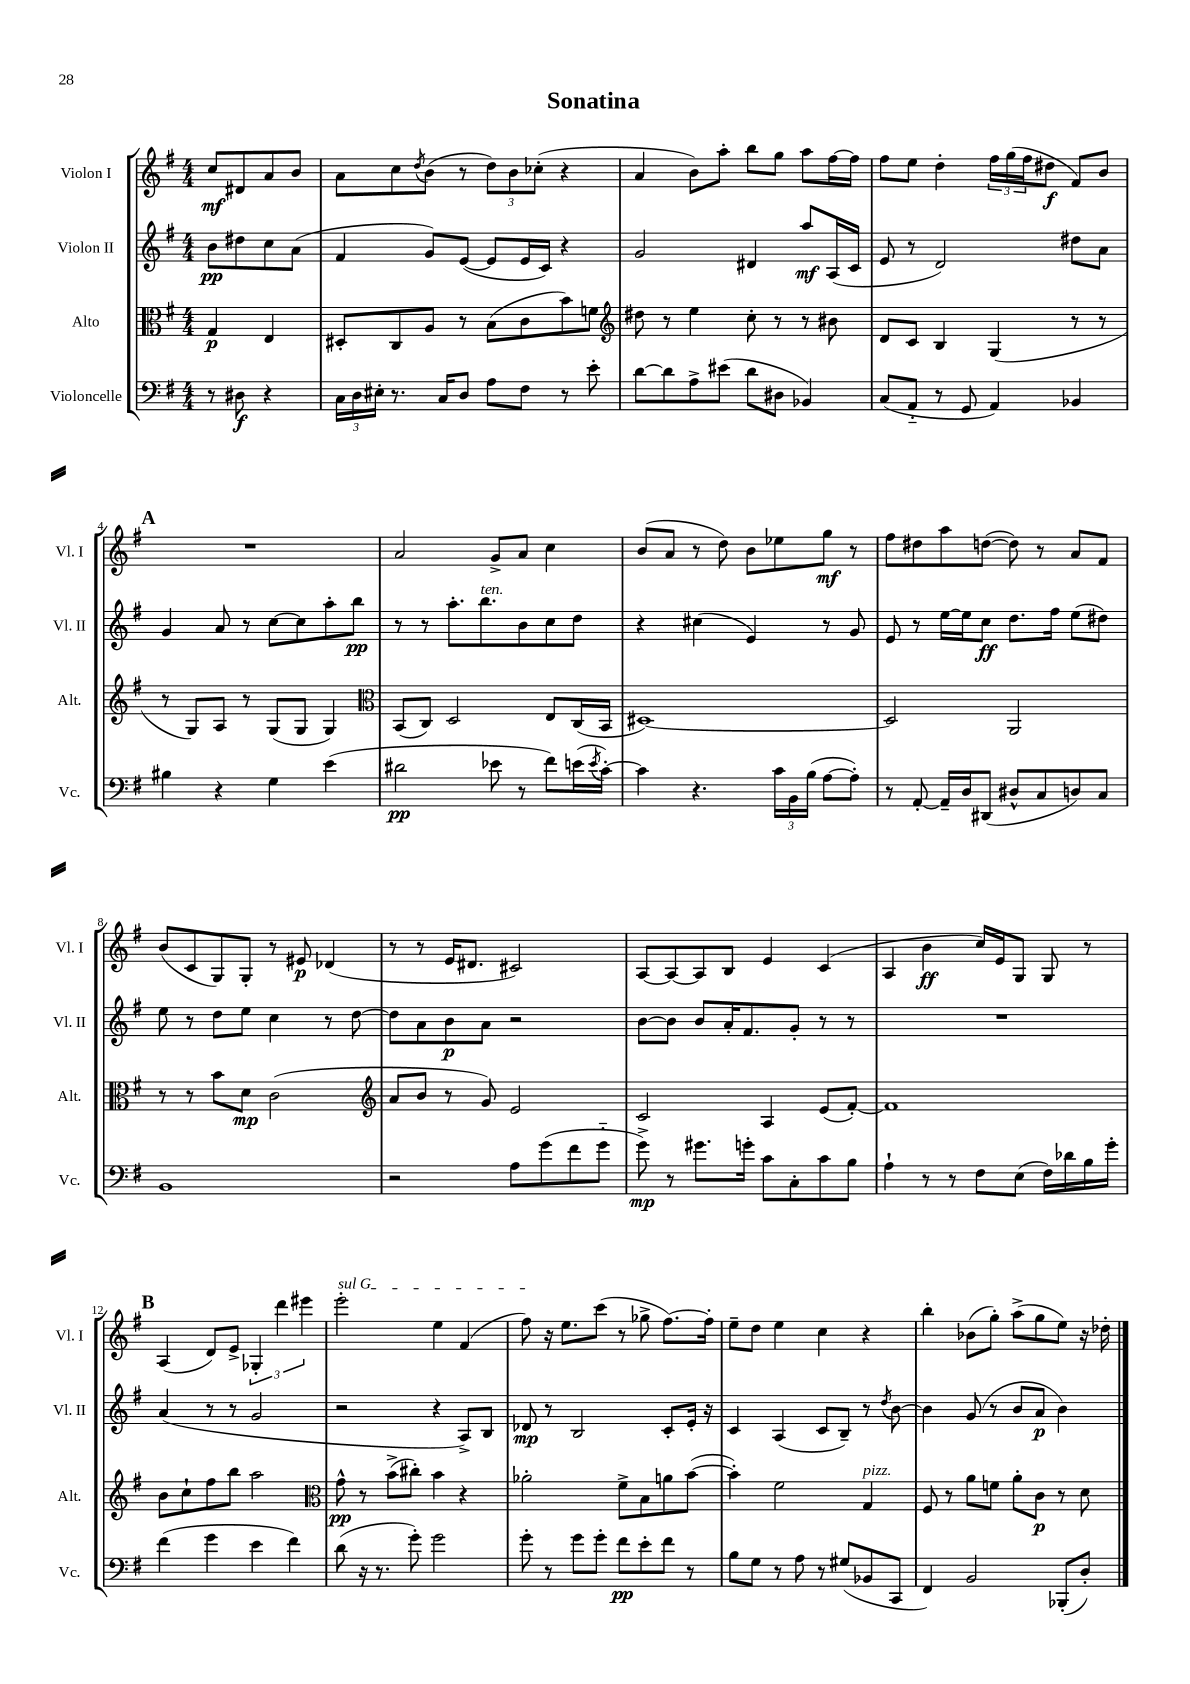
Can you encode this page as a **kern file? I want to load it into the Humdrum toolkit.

**kern	**kern	**kern	**kern
*staff4	*staff3	*staff2	*staff1
*clefF4	*clefC3	*clefG2	*clefG2
*k[f#]	*k[f#]	*k[f#]	*k[f#]
*M4/4	*M4/4	*M4/4	*M4/4
8r	4G	8b	8cc
8D#	.	8dd#	8d#
4r	4E	8cc	8a
.	.	(8a	8b
=	=	=	=
24C	8D#'	4f#	8a
24D	.	.	.
24E#'	.	.	.
8.r	8C	.	8cc
.	.	.	8qdd
.	8A	8g)	(8b
16C	.	.	.
8D	8r	([8e	8r
8A	(8B	8e]	12dd)
.	.	.	12b
8F#	8c	16e	.
.	.	.	(12cc-'
.	.	16c)	.
8r	8b)	4r	4r
8e'	8f	.	.
=	=	=	=
*	*clefG2	*	*
[8d	8dd#	2g	4a
8d]	8r	.	.
8A^	4ee	.	8b)
(8e#	.	.	8aa'
8d	8cc'	4d#	8bb
8D#	8r	.	8gg
4BB-)	8r	8aa	8aa
.	8b#	(16A	[16ff#
.	.	16c	16ff#]
=	=	=	=
(8C	8d	8e	8ff#
8AA'~	8c	8r	8ee
8r	4B	2d)	4dd'
8GG	.	.	.
4AA)	(4G	.	24ff#
.	.	.	(24gg
.	.	.	24ff#
.	.	.	8dd#
4BB-	8r	8dd#	8f#)
.	8r	8a	8b
=	=	=	=
4B#	8r	4g	1r
.	8G)	.	.
4r	8A	8a	.
.	8r	8r	.
4G	(8G	[8cc	.
.	8G	8cc]	.
(4e	4G)	8aa'	.
.	.	8bb	.
=	=	=	=
*	*clefC3	*	*
2d#	(8BB	8r	2a
.	8C)	8r	.
.	2D	8.aa'	.
.	.	8.bb	.
8e-	.	.	8g^
8r	.	8b	8a
8f#)	8E	8cc	4cc
(16e	(16C	8dd	.
8qe	.	.	.
[16c')	16BB	.	.
=	=	=	=
4c]	[1D#)	4r	(8b
.	.	.	8a
4.r	.	(4cc#	8r
.	.	.	8dd)
.	.	4e)	8b
24c	.	.	8ee-
24BB	.	.	.
(24B	.	.	.
[8A	.	8r	8gg
8A'])	.	8g	8r
=	=	=	=
8r	2D#]	8e	8ff#
[8AA'	.	8r	8dd#
16AA~]	.	[16ee	8aa
16D	.	16ee]	.
(8DD#	.	8cc	([8dd
8D#^^	2AA	8.dd	8dd])
8C	.	.	8r
.	.	16ff#	.
8D)	.	(8ee	8a
8C	.	8dd#)	8f#
=	=	=	=
1BB	8r	8ee	(8b
.	8r	8r	8c
.	8b	8dd	8G)
.	8d	8ee	8G'
.	(2c	4cc	8r
.	.	.	8e#
.	.	8r	(4d-
.	.	[8dd	.
=	=	=	=
*	*clefG2	*	*
2r	8a	8dd]	8r
.	8b	8a	8r
.	8r	8b	16e
.	.	.	8.d#
.	8g)	8a	.
8A	2e	2r	2c#)
(8g	.	.	.
8f#	.	.	.
8g'~	.	.	.
=	=	=	=
8g^)	2c	[8b	[8A
8r	.	8b]	8A_
8.g#	.	8b	8A]
.	.	16a'	8B
16g'	.	8.f#	.
8c	4A	.	4e
8C'	.	8g'	.
8c	(8e	8r	(4c
8B	[8f#')	8r	.
=	=	=	=
4A`	1f#]	1r	4A
8r	.	.	4b
8r	.	.	.
8F#	.	.	16cc)
.	.	.	16e
(8E	.	.	8G
16F#)	.	.	8G
16d-	.	.	.
16B	.	.	8r
16g'	.	.	.
=	=	=	=
(4f#	8b	(4a	(4A
.	8cc`	.	.
4g	8ff#	8r	8d)
.	8bb	8r	8e^
4e	2aa	2g	6G-'
.	.	.	6ddd
4f#)	.	.	.
.	.	.	6eee#
=	=	=	=
*	*clefC3	*	*
(8d	8g^^	2r	2eee'
16r	8r	.	.
8.r	.	.	.
.	(8b^	.	.
8g')	8cc#')	.	.
2g	4b	4r	4ee
.	4r	8A^)	(4f#
.	.	8B	.
=	=	=	=
8g'	2a-'	8d-	8ff#)
8r	.	8r	16r
.	.	.	8.ee
8g	.	2B	.
8g'	.	.	(8ccc
8f#	8f#^	.	8r
8e'	8B	.	8gg-^
8f#	8a	8c'	[8.ff#)
8r	([8b	16e'	.
.	.	16r	16ff#']
=	=	=	=
8B	4b'])	4c	8ee~
8G	.	.	8dd
8r	2f#	(4A	4ee
8A	.	.	.
8r	.	8c	4cc
(8G#	.	8B~)	.
8BB-	4G	8r	4r
.	.	8qdd	.
8CC	.	[8b	.
=	=	=	=
4FF#)	8F#	4b]	4bb'
.	8r	.	.
2BB	8a	(8g	(8b-
.	8f	8r	8gg')
.	8a'	8b	(8aa^
.	8c	8a	8gg
(8BBB-'	8r	4b)	8ee)
8D')	8d	.	16r
.	.	.	16dd-'
==	==	==	==
*-	*-	*-	*-
